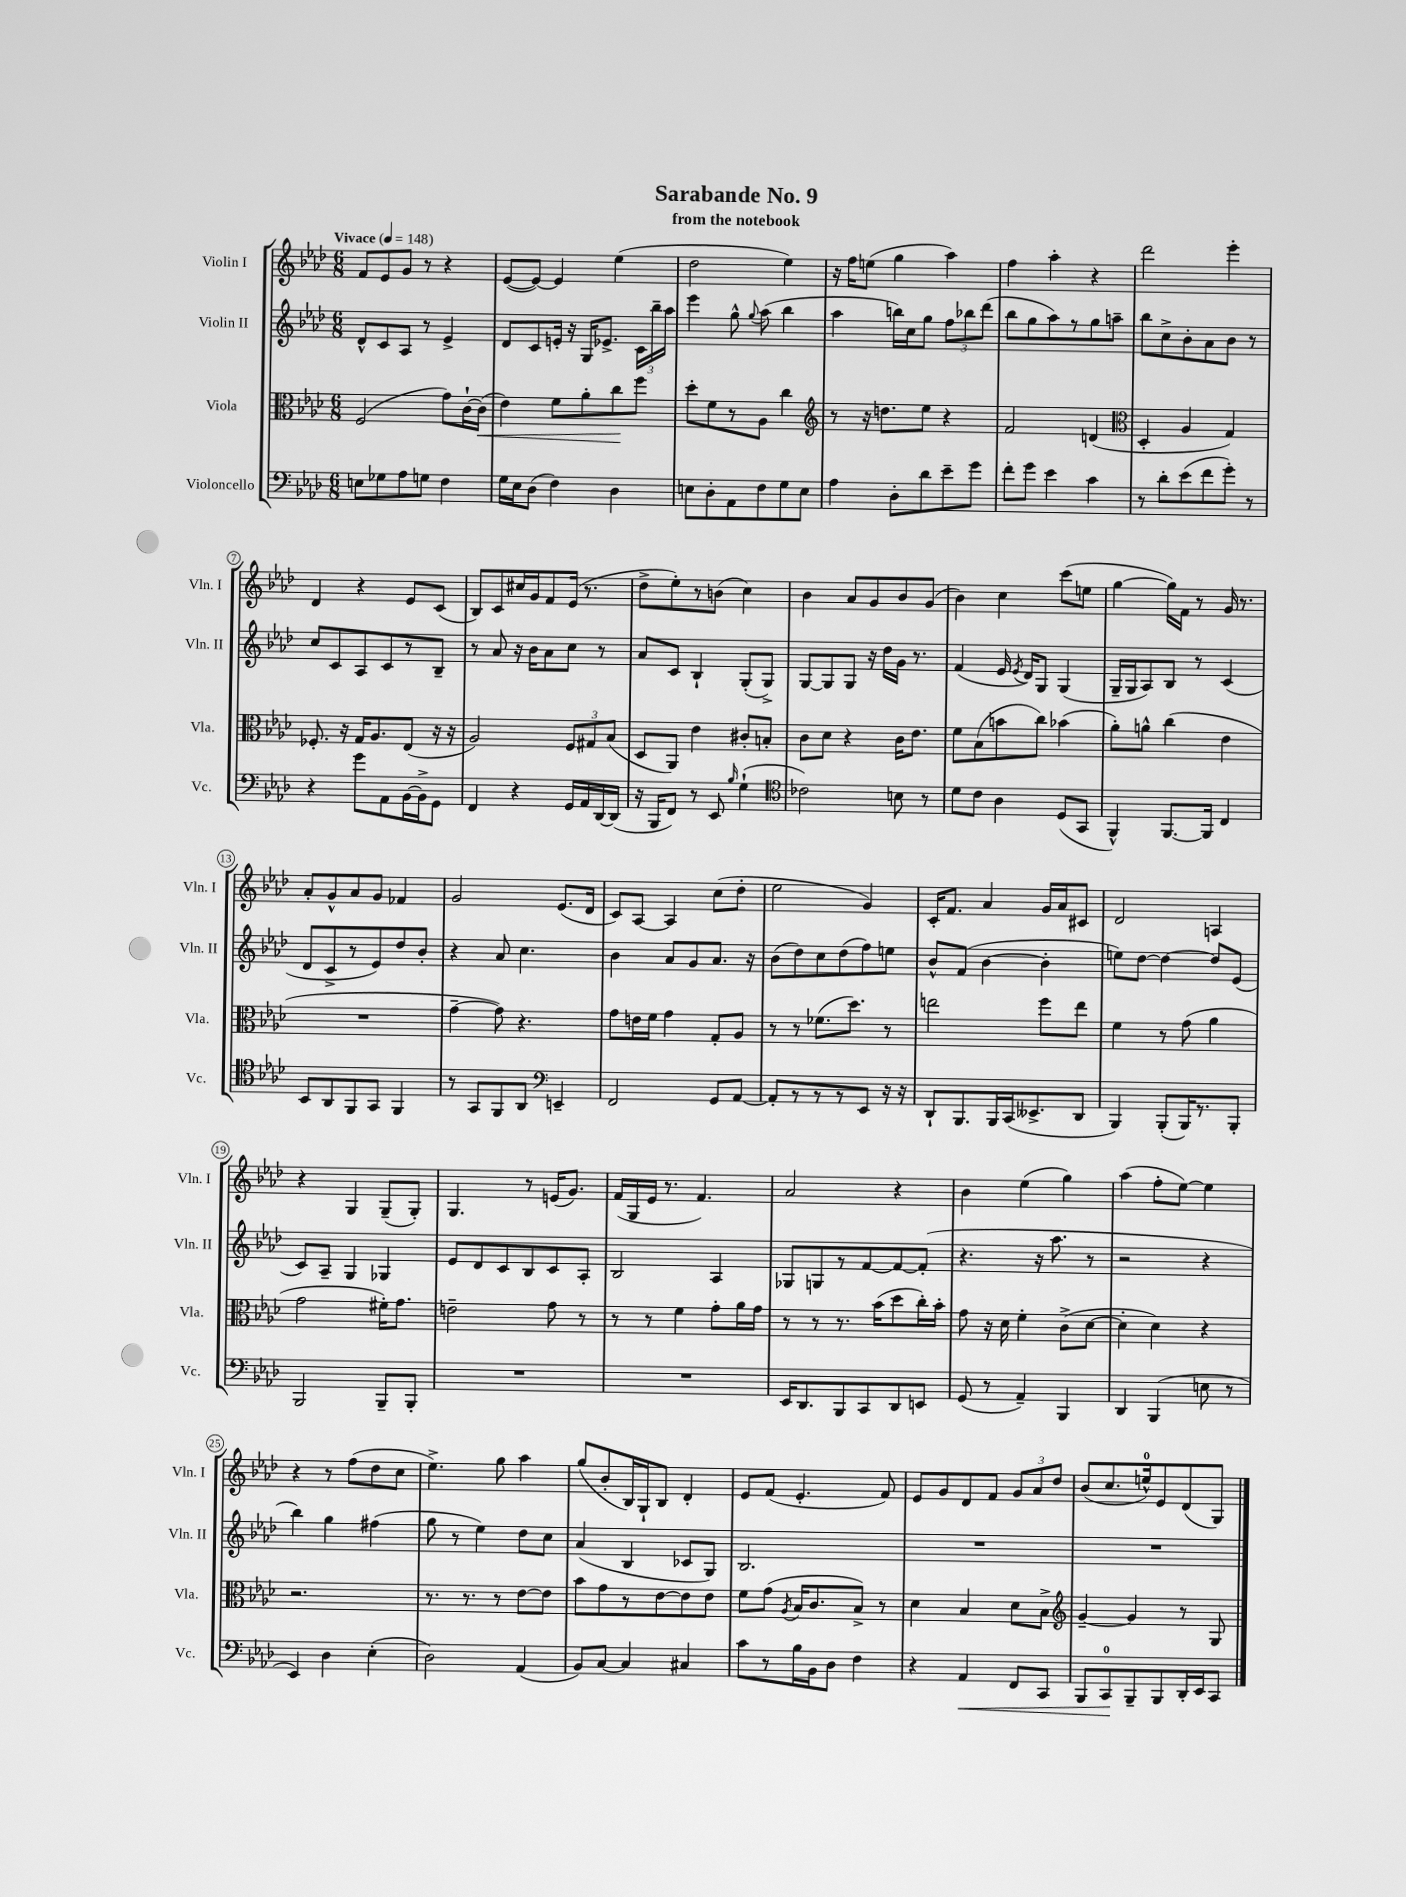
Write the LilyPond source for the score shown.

\header { title = "Sarabande No. 9" subtitle = "from the notebook" }
<<
\new StaffGroup <<
\new Staff = "s0" \with { instrumentName = "Violin I" shortInstrumentName = "Vln. I" } {
    \clef treble \key aes \major \numericTimeSignature \time 6/8 \tempo "Vivace" 4 = 148
    \autoBeamOff f'8[ ees'8 g'8] r8 r4 |
    ees'8[~( ees'8]~) ees'4 ees''4( |
    des''2 ees''4) |
    r16 f''16[ e''8]( g''4 aes''4) |
    f''4 aes''4-. r4 |
    des'''2 ees'''4-. |
    des'4 r4 ees'8[ c'8]( |
    bes8[) c'8 cis''16 g'16 f'8 ees'16]( r8. |
    des''8[-> ees''8-.) r8 b'8]( c''4) |
    bes'4 aes'8[ g'8 bes'8 g'8]( |
    bes'4) c''4 c'''8[( e''8] |
    g''4~ g''16[) f'16] r8 g'16 r8. |
    aes'8[-. g'8-^ aes'8 g'8] fes'4 |
    g'2 ees'8.[( des'16] |
    c'8[) aes8]~ aes4 c''8[( des''8]-. |
    ees''2 g'4) |
    c'16[-. f'8.] aes'4 g'16[ aes'16 cis'8] |
    des'2 a4 |
    r4 g4 g8[--( g8]-.) |
    g4. r8 e'16[( g'8.]) |
    f'16[( g16 ees'16] r8. f'4.) |
    aes'2 r4 |
    bes'4 ees''4( g''4) |
    aes''4( f''8[-. ees''8]~) ees''4 |
    r4 r8 f''8[( des''8 c''8] |
    ees''4.->) g''8 aes''4 |
    g''8[( bes'8-. bes16) g16-! bes8] des'4-. |
    ees'8[ f'8]( ees'4.-. f'8) |
    ees'8[ g'8 des'8 f'8] \tuplet 3/2 { g'8[ aes'8 des''8] } |
    bes'8[( c''8. e''16-0-^) ees'8 des'8( g8]) \bar "|." |
}
\new Staff = "s1" \with { instrumentName = "Violin II" shortInstrumentName = "Vln. II" } {
    \clef treble \key aes \major \numericTimeSignature \time 6/8
    \autoBeamOff des'8[-^ c'8 aes8] r8 ees'4-> |
    des'8[ c'8 e'16]-. r16 g16[ ees'8.]-> \tuplet 3/2 { c'16[ bes''16-- aes''16] } |
    ees'''4 g''8-^ \appoggiatura { g''8 } aes''8( bes''4 |
    aes''4 b''16[) c''16 g''8] \tuplet 3/2 { f''8[ bes''8 des'''8]( } |
    bes''8[ g''8 aes''8) r8 g''8 a''8]-- |
    bes''8[ c''8-> bes'8-. aes'8 bes'8] r8 |
    c''8[ c'8 aes8 c'8 r8 bes8]-- |
    r8 aes'8 r16 bes'16[ aes'8 c''8] r8 |
    aes'8[ c'8] bes4-! g8[-.( g8]->) |
    g8[~ g8 g8] r16 des''16[ g'16] r8. |
    f'4( ees'16 \acciaccatura { ees'8 } des'16[) g8] g4( |
    g16[-- g16 aes8) bes8] r8 c'4( |
    des'8[ c'8-> r8 ees'8) des''8 bes'8]-. |
    r4 aes'8 c''4. |
    bes'4 aes'8[ g'8 aes'8.] r16 |
    bes'8[( des''8) c''8 des''8( f''8) e''8] |
    bes'8[-^ f'8]( bes'4~ bes'4-. |
    e''8[) des''8]~ des''4~ des''8[ ees'8]( |
    c'8[) aes8]-- g4 ges4 |
    ees'8[ des'8 c'8 bes8 c'8 aes8]-. |
    bes2 aes4 |
    ges8[ g8 r8 f'8~ f'8~ f'8]-.( |
    r4. r16 aes''8. r8 |
    r2 r4 |
    bes''4) g''4 fis''4( |
    g''8 r8 ees''4) des''8[ c''8] |
    aes'4( bes4 ces'8[ g8]) |
    bes2. |
    R2. |
    R2. \bar "|." |
}
\new Staff = "s2" \with { instrumentName = "Viola" shortInstrumentName = "Vla." } {
    \clef alto \key aes \major \numericTimeSignature \time 6/8
    \autoBeamOff f2( g'8[) c'16~-! c'16]\<( |
    ees'4) f'8[ aes'8-. c''8\! f''8] |
    des''8[-. f'8 r8 aes8] c''4 |
    \clef treble r8 r16 d''8.[ ees''8] r4 |
    f'2 d'4( |
    \clef alto des4-. aes4 g4) |
    fes8.-. r16 g16[ aes8. ees8]( r16 r16 |
    aes2) \tuplet 3/2 { f8[ gis8 bes8]( } |
    des8[ aes,8]) ees'4 cis'8[-. b8]-. |
    c'8[ des'8] r4 c'16[ ees'8.] |
    f'8[ bes8( b'8 c''8]) bes'4( |
    aes'8[-.) a'8]-^ c''4( ees'4 |
    R2. |
    g'4~-- g'8) r4. |
    g'8[ e'16 f'16] g'4 g8[-. aes8] |
    r8 r8 fes'8.[( des''8.]) r8 |
    e''2 f''8[ e''8] |
    f'4 r8 g'8( aes'4 |
    g'2 fis'16[-.) g'8.] |
    e'2-- g'8 r8 |
    r8 r8 f'4 g'8[-. aes'16 g'16] |
    r8 r8 r8. bes'16[( des''8 c''16-.) bes'16]-. |
    g'8 r16 des'16 f'4-. c'8[->( des'8]~ |
    des'4-. des'4) r4 |
    r2. |
    r8. r8. r8 ees'8[~ ees'8] |
    bes'8[ g'8 r8 ees'8~ ees'8 ees'8] |
    f'8[ g'8]( \acciaccatura { aes8 } bes16[ c'8. bes8]->) r8 |
    des'4 bes4 des'8[ bes8]-> |
    \clef treble g'4~-- g'4 r8 g8 \bar "|." |
}
\new Staff = "s3" \with { instrumentName = "Violoncello" shortInstrumentName = "Vc." } {
    \clef bass \key aes \major \numericTimeSignature \time 6/8
    \autoBeamOff e8[ ges8 aes8 g8] f4 |
    g16[ ees16 des8]( f4) des4 |
    e8[ des8-. aes,8 f8 g8 e8] |
    aes4 des8[-. des'8 ees'8-- g'8] |
    f'8[-. g'8] ees'4 c'4 |
    r8 des'8[-. ees'8( f'8 g'8]-.) r8 |
    r4 g'8[ aes,8 bes,16~ bes,16-> g,8] |
    f,4 r4 g,16[ aes,16 des,16~ des,16]( |
    r16 bes,,16[ f,8]) r8 ees,8 \grace { bes16 } g4-!( |
    \clef tenor ces'2) b8 r8 |
    des'8[ c'8] aes4 des8[( g,8] |
    f,4-^) f,8.[~ f,16] c4 |
    bes,8[ aes,8 f,8 g,8] f,4 |
    r8 g,8[ f,8 aes,8] \clef bass e,4-- |
    f,2 g,8[ aes,8]~ |
    aes,8[-. r8 r8 r8 ees,8] r16 r16 |
    des,8[-! bes,,8. bes,,16 c,16( eeses,8.-> des,8] |
    bes,,4) bes,,8[-.( bes,,16) r8. bes,,8]-. |
    bes,,2 bes,,8[-- bes,,8]-. |
    R2. |
    R2. |
    ees,16[ des,8. bes,,8 c,8 des,8 e,8] |
    g,8( r8 aes,4--) bes,,4 |
    des,4 bes,,4( e8 r8 |
    ees,4) des4 ees4-.( |
    des2) aes,4( |
    bes,8[) c8]~ c4 cis4 |
    c'8[ r8 bes16 bes,16 des8] f4 |
    r4 aes,4\< f,8[ c,8] |
    bes,,8[ c,8-0\! bes,,8-- bes,,8 des,16-. ees,16 c,8] \bar "|." |
}
>>
>>
\layout { \context { \Score \override BarNumber.stencil = #(make-stencil-circler 0.1 0.3 ly:text-interface::print) } }
